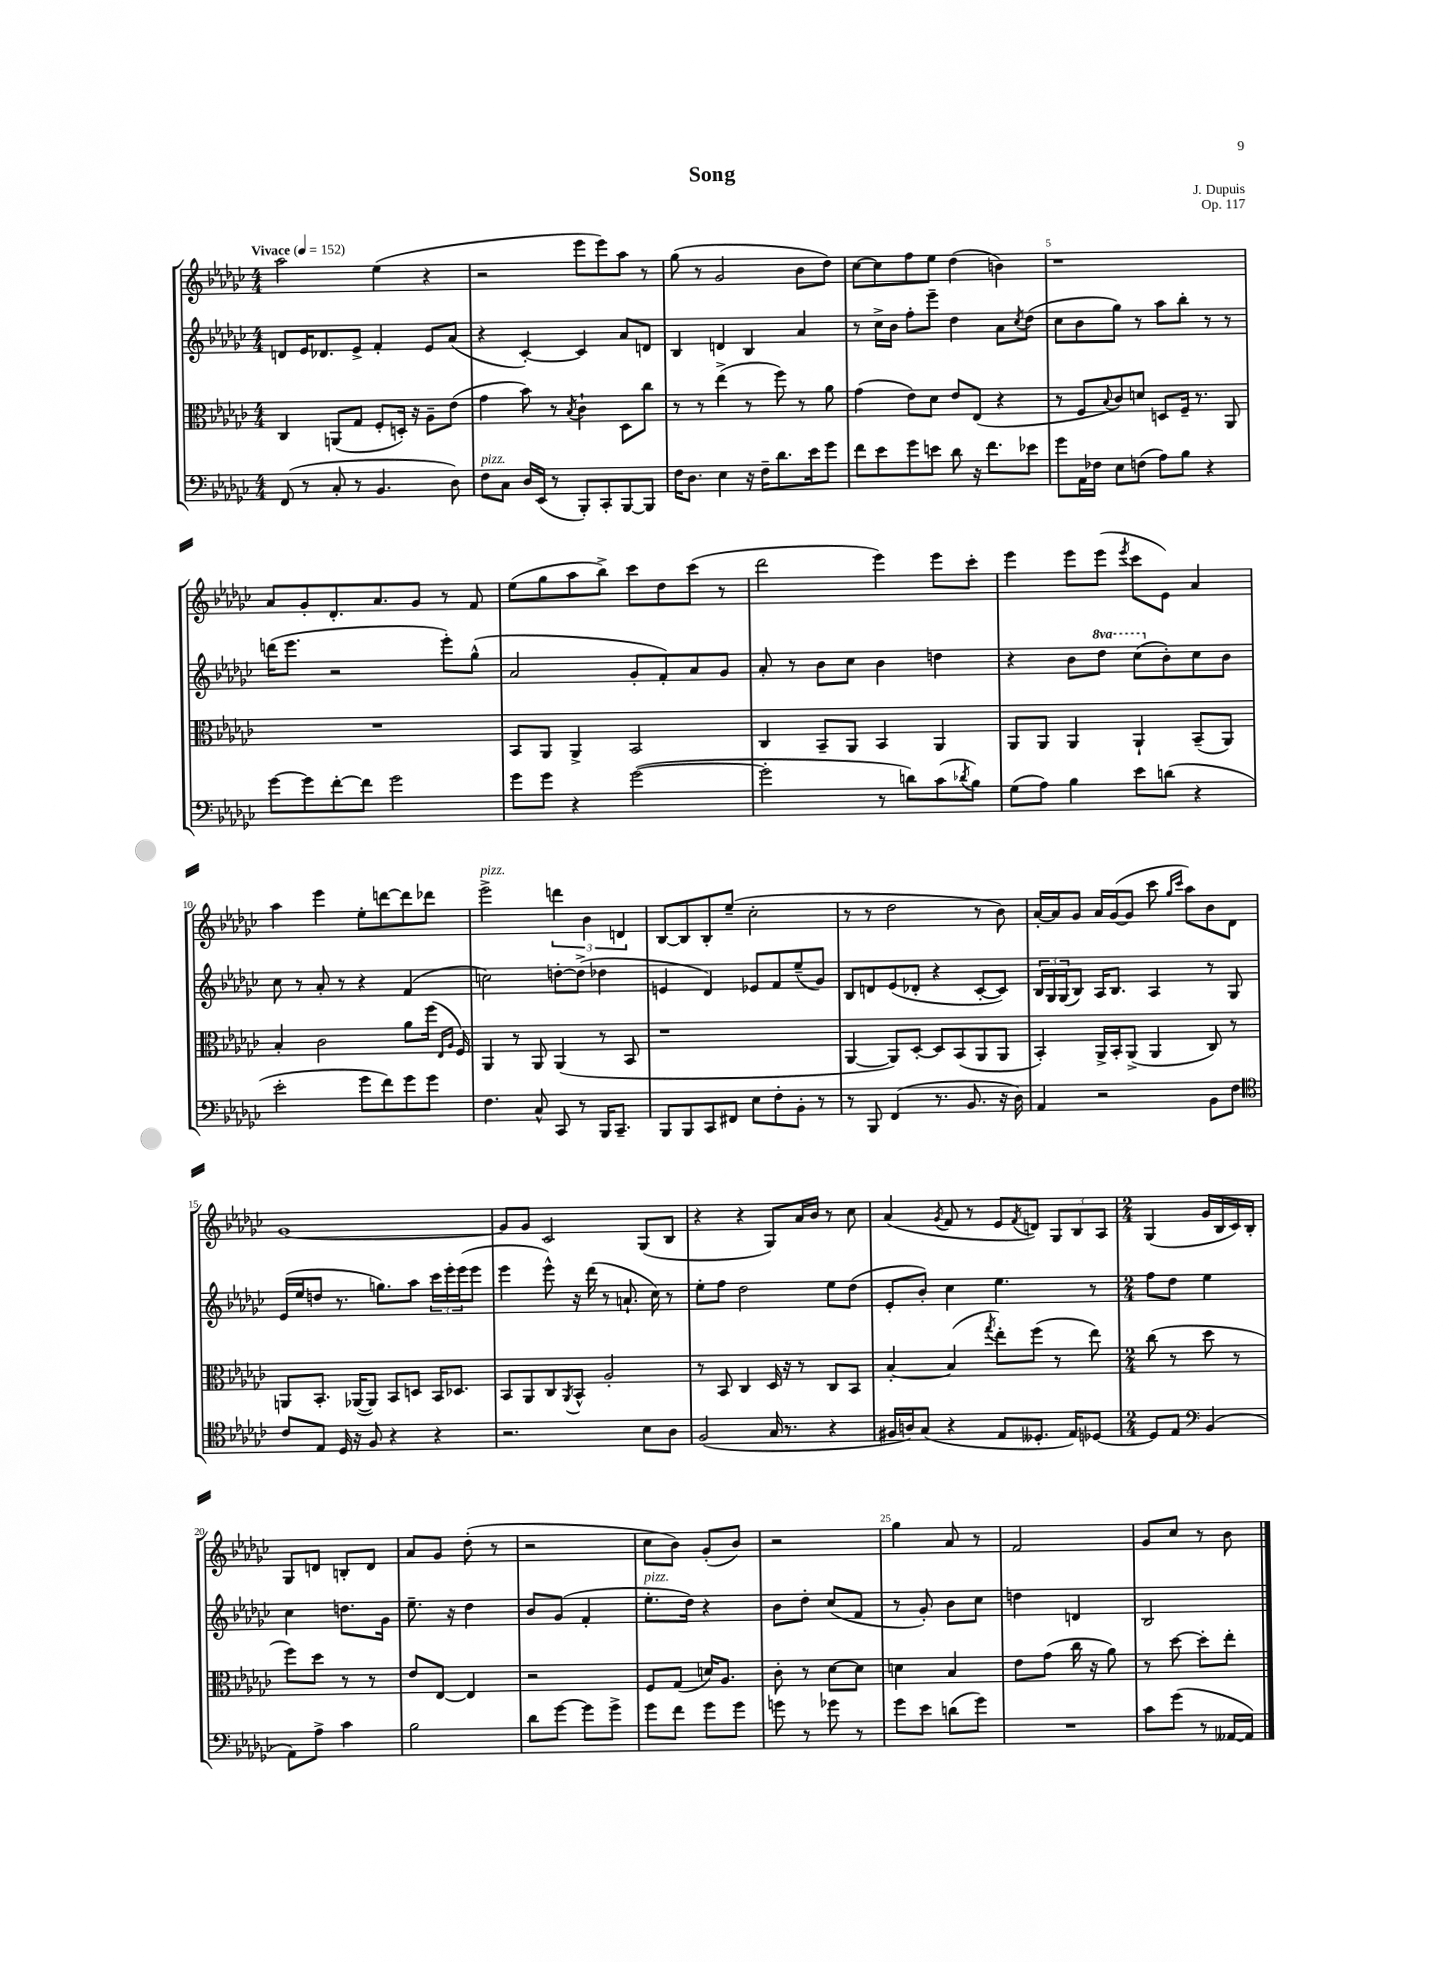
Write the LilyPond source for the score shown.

\header { title = "Song" composer = "J. Dupuis" opus = "Op. 117" }
<<
\new StaffGroup <<
\new Staff = "s0" {
    \clef treble \key ges \major \numericTimeSignature \time 4/4 \tempo "Vivace" 4 = 152
    aes''2 ees''4( r4 |
    r2 ees'''8 ees'''8) aes''8 r8 |
    ges''8( r8 ges'2 bes'8 des''8) |
    ces''8~ ces''8 f''8 ees''8 des''4( b'4) |
    r1 |
    aes'8 ges'8-. des'8.-. aes'8. ges'8 r8 f'8 |
    ees''8( ges''8 aes''8 bes''8->) ces'''8 des''8 ces'''8( r8 |
    des'''2 ees'''4) ees'''8 ces'''8-. |
    ees'''4 ees'''8 ees'''8( \acciaccatura { ees'''8 } ces'''8 ees'8) aes'4 |
    aes''4 ees'''4 ees''8-. d'''8~ d'''8 des'''8 |
    ees'''2->^\markup { \italic "pizz." } \tuplet 3/2 { d'''4 bes'4 d'4 } |
    bes8~ bes8 bes8-. ees''8--( ces''2-. |
    r8 r8 des''2 r8 bes'8) |
    aes'16~-. aes'16 ges'8 aes'16 ges'16~( ges'8 ces'''8 \grace { ges''16 ces'''16 } aes''8) bes'8 des'8 |
    ges'1~ |
    ges'8 ges'8 ces'2 ges8( bes8 |
    r4 r4 ges8) aes'16 bes'16 r8 ces''8 |
    aes'4( \acciaccatura { ges'8 } f'8 r8 ees'8 \acciaccatura { f'8 } d'8) \tuplet 3/2 { ges8 bes8 aes8 } |
    \numericTimeSignature \time 2/4 ges4( ges'16 bes16 ces'16) bes16-. |
    ges8 d'8 b8-. d'8 |
    aes'8 ges'8 des''8-.( r8 |
    r2 |
    ces''8 bes'8) ges'8-.( bes'8) |
    r2 |
    ges''4 aes'8 r8 |
    f'2 |
    ges'8 ces''8 r8 bes'8 \bar "|." |
}
\new Staff = "s1" {
    \clef treble \key ges \major \numericTimeSignature \time 4/4 \set Staff.ottavationMarkups = #ottavation-simple-ordinals
    d'8 ees'16 des'8. ees'8-> f'4-. ees'8 aes'8( |
    r4 ces'4~-.) ces'4 aes'8 d'8 |
    bes4 d'4 bes4 aes'4 |
    r8 ces''16-> bes'16 f''8-. ees'''8-- des''4 aes'8 \acciaccatura { ces''8 } des''8( |
    ces''8 bes'8 ges''8) r8 aes''8 bes''8-. r8 r8 |
    d'''16( ees'''8. r2 ees'''8-.) ges''8-^( |
    aes'2 ges'8-. f'8-.) aes'8 ges'8 |
    aes'8-. r8 bes'8 ces''8 bes'4 d''4 |
    r4 bes'8 \ottava #1 des'''8 ces'''8( \ottava #0 bes'8-.) ces''8 bes'8 |
    ces''8 r8 aes'8-. r8 r4 f'4( |
    c''2) d''8~-. d''8->( des''4 |
    e'4 des'4) ees'8 f'8 ees''8--( ges'8) |
    bes8 d'8 ees'8( des'8-. r4 ces'8~-. ces'8) |
    \tuplet 3/2 { bes16 ges16 ges16( } bes8) aes16 bes8. aes4 r8 ges8 |
    ees'16( ees''16 d''8 r8. g''8.) aes''8 \tuplet 3/2 { ces'''16 ees'''16-. ees'''16( } ees'''8 |
    ees'''4 ees'''8-^) r16 des'''16( r8 a'8.-! ces''16) r8 |
    ees''8-. f''8 des''2 ees''8 des''8( |
    ees'8-. bes'8-.) ces''4 ees''4. r8 |
    \numericTimeSignature \time 2/4 f''8 des''8 ees''4 |
    ces''4 d''8. ges'16 |
    ees''8.-- r16 des''4 |
    bes'8 ges'8( f'4-. |
    ees''8.-.^\markup { \italic "pizz." } des''16) r4 |
    bes'8 des''8-. ces''8( f'8 |
    r8 ges'8-.) bes'8 ces''8 |
    d''4 d'4 |
    bes2 \bar "|." |
}
\new Staff = "s2" {
    \clef alto \key ges \major \numericTimeSignature \time 4/4
    ces4 a,8( ges8 f8-. d16-.) r16 aes8-- ees'8( |
    ges'4 bes'8) r8 \acciaccatura { bes8 } ces'4-! des8 ces''8 |
    r8 r8 ees''4->( r8 f''8) r8 aes'8 |
    ges'4( ees'8) des'8 ees'8 ees8( r4 |
    r8 f8 \appoggiatura { bes8 } ces'8) d'8 d8 f16-- r8. aes,8 |
    R1 |
    bes,8 aes,8 aes,4-> bes,2 |
    ces4 bes,8-- aes,8 bes,4 aes,4 |
    aes,8 aes,8 aes,4 aes,4-! bes,8--( aes,8) |
    bes4-. ces'2 aes'8 f''16( \grace { ees16 aes16 } f16) |
    aes,4 r8 aes,8 aes,4( r8 bes,8 |
    r1 |
    aes,4~ aes,8) des8~-. des8 bes,8( aes,8 aes,8 |
    bes,4-.) aes,16-> bes,16-. aes,8->( aes,4 ces8) r8 |
    a,8 bes,8.-. aes,16~( aes,8) bes,8 d8 bes,16 des8. |
    bes,8 aes,8 ces8 \acciaccatura { aes,8 } bes,8-^ aes2-. |
    r8 bes,8 ces4 des16 r16 r8 ces8 bes,8 |
    bes4~-. bes4( \acciaccatura { ges''8 } ees''8-.) f''8( r8 ees''8) |
    \numericTimeSignature \time 2/4 ces''8( r8 des''8 r8 |
    f''8) des''8 r8 r8 |
    ees'8 ees8~ ees4 |
    r2 |
    f8 ges8( d'16) aes8. |
    ces'8-. r8 des'8~ des'8 |
    d'4 bes4 |
    ees'8 ges'8( ces''16 r16 aes'8) |
    r8 des''8~ des''8-. ees''8-. \bar "|." |
}
\new Staff = "s3" {
    \clef bass \key ges \major \numericTimeSignature \time 4/4
    f,8( r8 ces8-. r8 bes,4. des8) |
    f8^\markup { \italic "pizz." } ces8 des16 ees,16( r8 bes,,8-.) ces,8-. bes,,8~ bes,,8 |
    f16 des8. ees4 r16 f16-- des'8. ees'16 ges'8 |
    f'8 ees'8 ges'8 e'8 des'8 r16 f'8. ees'8 |
    ges'8 aes,16 fes16 ees8 f8( aes8) bes8 r4 |
    ges'8~ ges'8 f'8~-. f'8 ges'2 |
    ges'8 ges'8 r4 ges'2~( |
    ges'2-. r8 d'8) ces'8( \acciaccatura { des'8 } bes8) |
    ges8( aes8) bes4 ees'8 d'8( r4 |
    ees'2-. ges'8 f'8) ges'8 ges'8 |
    f4. ces8-^ ces,8 r8 bes,,16 ces,8.-- |
    bes,,8 bes,,8 ces,8 fis,8 ees8 f8-. bes,8-. r8 |
    r8 bes,,8 f,4( r8. bes,8. r16 des16) |
    aes,4 r2 bes,8 f8 |
    \clef tenor ces'8 ees8 des16 r16 f8 r4 r4 |
    r2. bes8 aes8 |
    f2( ges16 r8. r4 |
    fis16 a16) ges8( r4 ees8 deses8.-. ees16) des8~ |
    \numericTimeSignature \time 2/4 des8 ees8 \clef bass bes,4( |
    aes,8) aes8-> ces'4 |
    bes2 |
    des'8 ges'8~ ges'8 ges'8-> |
    ges'8 f'8 ges'8 ges'8 |
    g'8 r8 ges'8 r8 |
    ges'8 ees'8 d'8( ges'8) |
    R2 |
    ces'8 ges'8( r8 aeses,16~ aeses,16) \bar "|." |
}
>>
>>
\layout { \context { \Score \override BarNumber.break-visibility = ##(#f #t #t) barNumberVisibility = #(every-nth-bar-number-visible 5) } }
